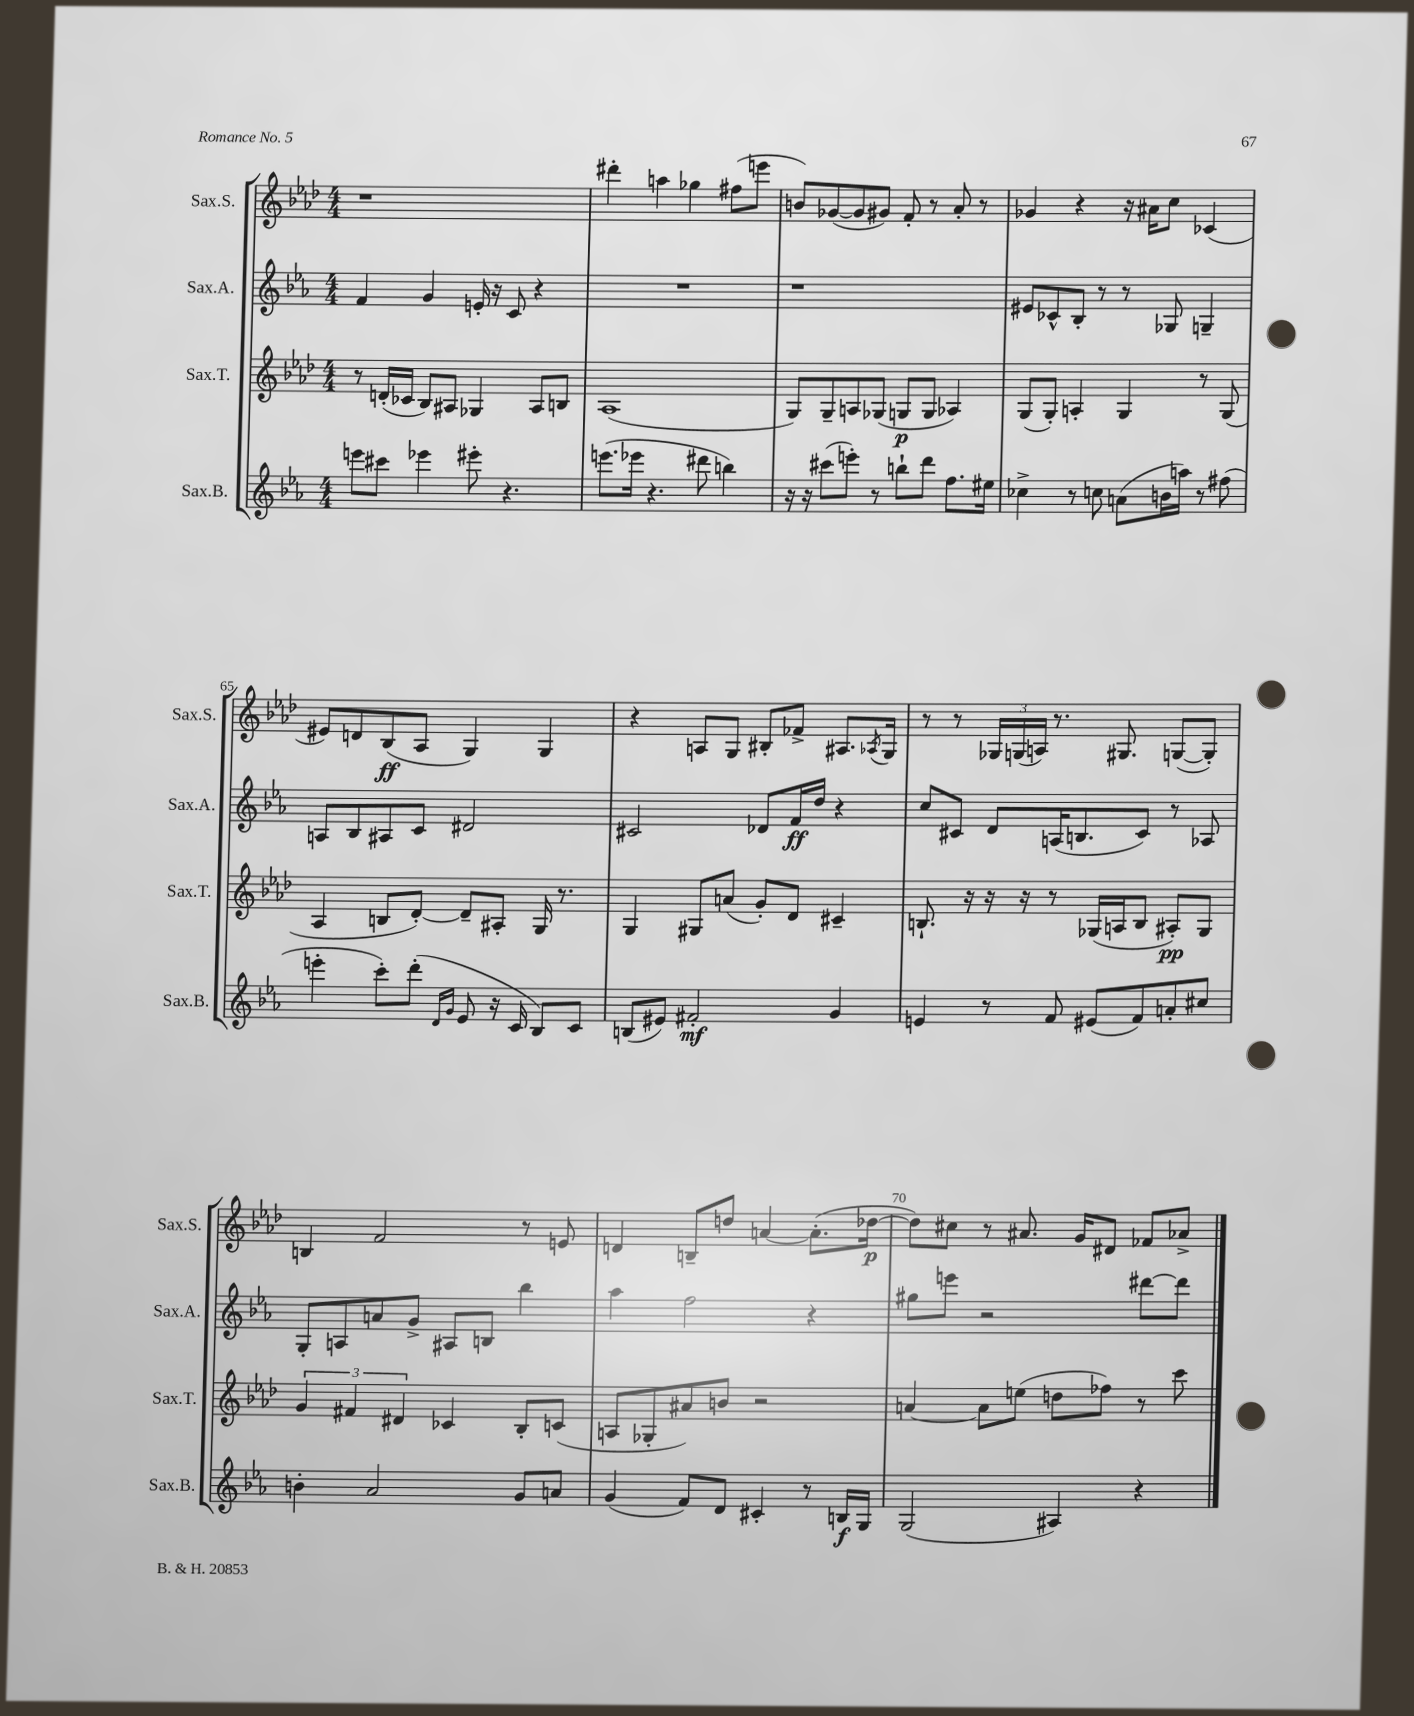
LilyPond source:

<<
\new StaffGroup <<
\new Staff = "s0" \with { instrumentName = "Sax.S." shortInstrumentName = "Sax.S." } {
    \clef treble \key aes \major \numericTimeSignature \time 4/4
    r1 |
    dis'''4-. a''4 ges''4 fis''8( e'''8 |
    b'8) ges'8~( ges'8 gis'8) f'8-. r8 aes'8-. r8 |
    ges'4 r4 r16 ais'16 c''8 ces'4( |
    eis'8) d'8 bes8\ff( aes8 g4) g4 |
    r4 a8 g8 bis8-. fes'8-> ais8. \acciaccatura { aes8 } g16 |
    r8 r8 \tuplet 3/2 { ges16 g16( a16) } r8. gis8. g8~( g8-.) |
    b4 f'2 r8 e'8 |
    d'4 b8-- d''8 a'4~ a'8.-.( des''16~\p |
    des''8) cis''8 r8 ais'8. g'16 dis'8 fes'8 aes'8-> \bar "|." |
}
\new Staff = "s1" \with { instrumentName = "Sax.A." shortInstrumentName = "Sax.A." } {
    \clef treble \key ees \major \numericTimeSignature \time 4/4
    f'4 g'4 e'16-. r16 c'8 r4 |
    R1 |
    r1 |
    eis'8 ces'8-^ bes8-. r8 r8 ges8 g4-- |
    a8 bes8 ais8 c'8 dis'2 |
    cis'2 des'8 f'16\ff d''16 r4 |
    c''8 cis'8 d'8 a16( b8. cis'8) r8 aes8 |
    g8-. a8 a'8 g'8-> ais8 b8 bes''4 |
    aes''4 f''2 r4 |
    gis''8 e'''8 r2 dis'''8~ dis'''8 \bar "|." |
}
\new Staff = "s2" \with { instrumentName = "Sax.T." shortInstrumentName = "Sax.T." } {
    \clef treble \key aes \major \numericTimeSignature \time 4/4
    r8 d'16-.( ces'16 bes8) ais8 ges4 ais8 b8 |
    aes1( |
    g8) g8-- a8 ges8( g8\p g8 aes4) |
    g8( g8-.) a4-. g4 r8 g8( |
    aes4 b8 des'8~-.) des'8-- ais8-. g16 r8. |
    g4 gis8 a'8( g'8-.) des'8 cis'4-- |
    b8.-! r16 r16 r16 r8 ges16( a16 b8 ais8-.\pp) ges8 |
    \tuplet 3/2 { g'4 fis'4 dis'4 } ces'4 bes8-. c'8( |
    a8 ges8-. ais'8) b'8 r2 |
    a'4~ a'8 e''8( d''8 fes''8) r8 c'''8 \bar "|." |
}
\new Staff = "s3" \with { instrumentName = "Sax.B." shortInstrumentName = "Sax.B." } {
    \clef treble \key ees \major \numericTimeSignature \time 4/4
    e'''8 cis'''8 ees'''4 eis'''8-. r4. |
    e'''8.( ees'''16 r4. dis'''8 b''4) |
    r16 r16 cis'''8( e'''8-.) r8 b''8-! d'''8 f''8. eis''16 |
    ces''4-> r8 c''8 a'8( b'16 a''16) r8 fis''8( |
    e'''4-. c'''8-.) d'''8-.( \grace { d'16 g'16 } ees'8 r16 c'16 bes8) c'8 |
    b8( eis'8) fis'2-.\mf g'4 |
    e'4 r8 f'8 eis'8( f'8) a'8-. cis''8 |
    b'4-. aes'2 g'8 a'8 |
    g'4( f'8) d'8 cis'4-. r8 b16\f g16 |
    g2( ais4) r4 \bar "|." |
}
>>
>>
\layout { \context { \Score currentBarNumber = #61 \override BarNumber.break-visibility = ##(#f #t #t) barNumberVisibility = #(every-nth-bar-number-visible 5) } }
